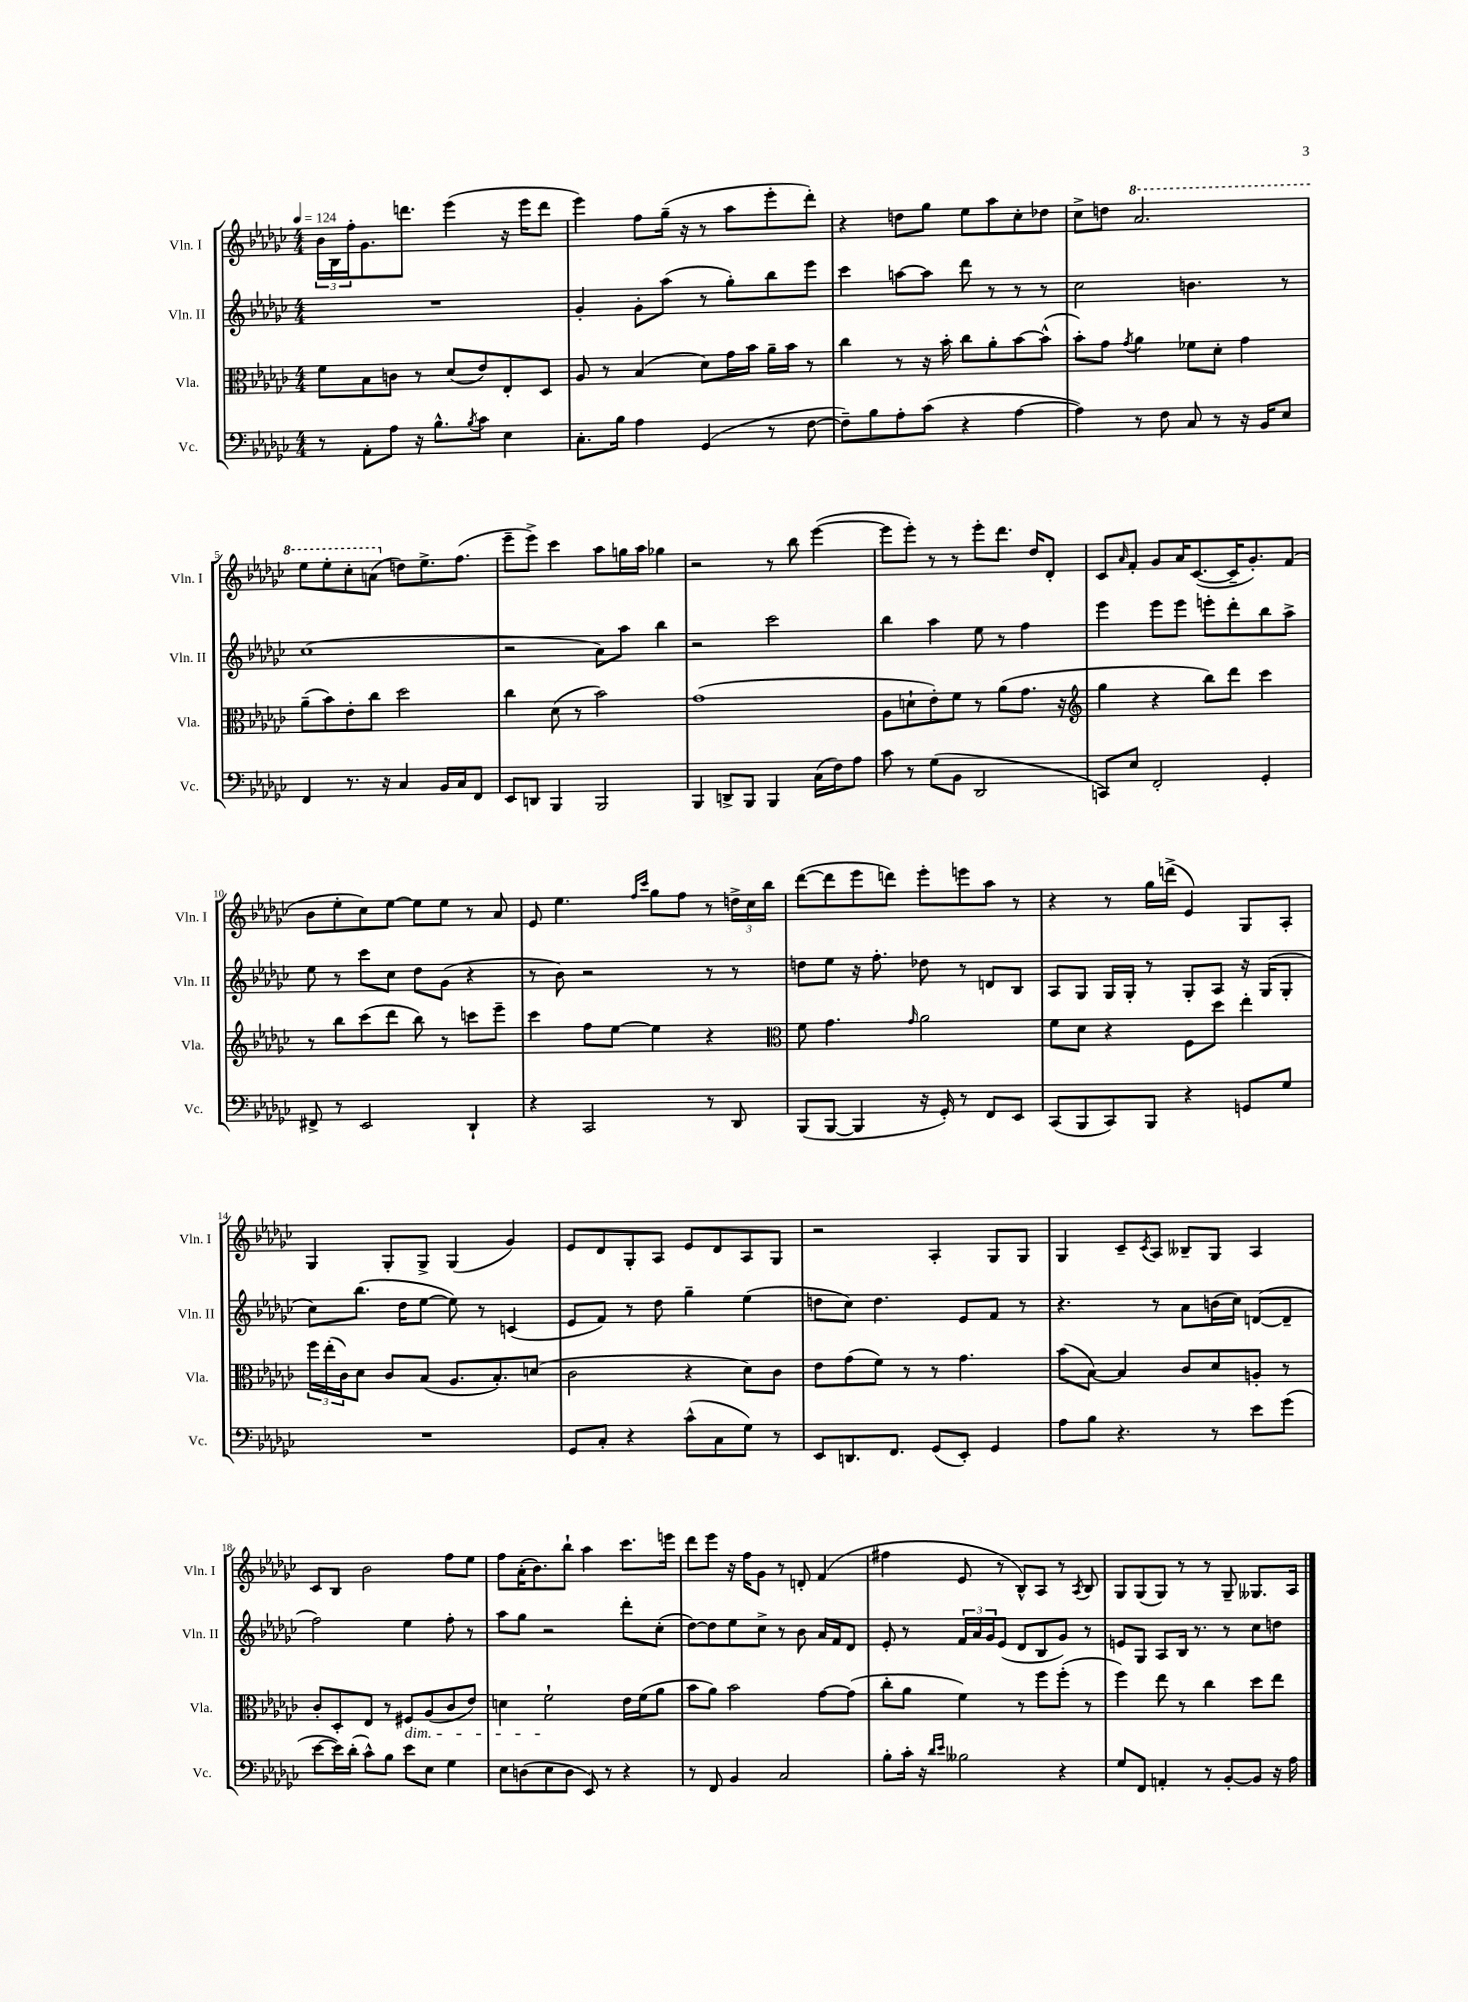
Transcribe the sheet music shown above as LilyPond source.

<<
\new StaffGroup <<
\new Staff = "s0" \with { instrumentName = "Vln. I" shortInstrumentName = "Vln. I" } {
    \clef treble \key ges \major \numericTimeSignature \time 4/4 \tempo 4 = 124
    \tuplet 3/2 { bes'16 bes16 f''16-. } ges'8. d'''8. ees'''4( r16 ees'''16 d'''8 |
    ees'''4) f''8 ges''16--( r16 r8 aes''8 ees'''8-. des'''8-.) |
    r4 d''8 ges''8 ees''8 aes''8 ces''8-. des''8 |
    ces''8-> d''8 \ottava #1 aes''2. |
    ees'''8 ees'''8-. ces'''8-. a''8( \ottava #0 d''8) ees''8.-> f''8.( |
    ees'''8-- ees'''8->) ces'''4 aes''8 g''16 aes''16 ges''4 |
    r2 r8 bes''8 ees'''4~( |
    ees'''8 ees'''8-.) r8 r8 ees'''8-. des'''8. des''16 des'8-. |
    ces'8 \grace { aes'16 } f'8-. ges'8 aes'16 ces'8.~( ces'16-- ges'8.-.) f'8( |
    bes'8 ees''8-. ces''8) ees''8~ ees''8 ees''8 r8 aes'8 |
    ees'8 ees''4. \grace { f''16 ces'''16 } ges''8 f''8 r8 \tuplet 3/2 { d''16-> ces''16 bes''16 } |
    des'''8~( des'''8 ees'''8 d'''8) ees'''8-. e'''8 aes''8 r8 |
    r4 r8 ges''16 d'''16->( ees'4) ges8 aes8-. |
    ges4 ges8-. ges8-> ges4( ges'4) |
    ees'8 des'8 ges8-. aes8 ees'8 des'8 aes8 ges8 |
    r2 aes4-. ges8 ges8 |
    ges4 ces'8-- \acciaccatura { ces'8 } aes8 beses8-- ges8 aes4 |
    ces'8 bes8 bes'2 f''8 ees''8 |
    f''8 aes'16-.( bes'8.) bes''8-! aes''4 ces'''8. e'''16 |
    des'''8 ees'''8 r16 f''16 ges'8 r8 d'8-. f'4( |
    fis''4 ees'8 r8 bes8-^) aes8 r8 \acciaccatura { aes8 } bes8 |
    ges8 ges8( ges8) r8 r8 ges8-- geses8. aes16 \bar "|." |
}
\new Staff = "s1" \with { instrumentName = "Vln. II" shortInstrumentName = "Vln. II" } {
    \clef treble \key ges \major \numericTimeSignature \time 4/4
    R1 |
    ges'4-. ges'8-. aes''8( r8 ges''8-.) bes''8 ees'''8 |
    ces'''4 a''8~ a''8 des'''8 r8 r8 r8 |
    ces''2 b'4. r8 |
    ces''1( |
    r2 aes'8) aes''8 bes''4 |
    r2 ces'''2 |
    bes''4 aes''4 ees''8 r8 f''4 |
    ees'''4 ees'''8 ees'''8 e'''8-. des'''8-. bes''8 aes''8-> |
    ees''8 r8 ces'''8 ces''8 des''8 ges'8( r4 |
    r8 bes'8) r2 r8 r8 |
    d''8 ees''8 r16 f''8.-. des''8 r8 d'8 bes8 |
    aes8 ges8 ges16 ges16-. r8 ges8-. aes8 r16 ges16( ges8-. |
    ces''8) bes''8.( des''16 ees''8~ ees''8) r8 c'4( |
    ees'8 f'8) r8 des''8 ges''4-- ees''4( |
    d''8 ces''8) d''4. ees'8 f'8 r8 |
    r4. r8 aes'8 b'16( ces''16) d'8~( d'8-- |
    f''2) ees''4 f''8-. r8 |
    aes''8 ges''8 r2 des'''8-. ces''8-.( |
    des''8~) des''8 ees''8 ces''8-> r8 bes'8 aes'16 f'16 des'8 |
    ees'8-. r8 \tuplet 3/2 { f'16 aes'16 ges'16 } ees'8( des'8 bes8 ges'8) r8 |
    e'8 ges8 aes8 bes16 r8. r8 ces''8 d''8 \bar "|." |
}
\new Staff = "s2" \with { instrumentName = "Vla." shortInstrumentName = "Vla." } {
    \clef alto \key ges \major \numericTimeSignature \time 4/4
    f'8 bes8 c'8 r8 des'8( ees'8) ees8-. des8 |
    aes8 r8 bes4( des'8) ges'16 bes'16 aes'16-- bes'16 r8 |
    ces''4 r8 r16 bes'16-. ces''8 aes'8-. bes'8~ bes'8-^( |
    bes'8-.) ges'8 \acciaccatura { ges'8 } aes'4 fes'8 des'8-. ges'4 |
    aes'8--( bes'8) ees'8-. ces''8 des''2 |
    ces''4 des'8( r8 bes'2) |
    ges'1( |
    aes8 d'8-! ees'8-.) f'8 r8 aes'8( ges'8. r16 |
    \clef treble ges''4 r4 bes''8) des'''8 ces'''4 |
    r8 bes''8 ces'''8( des'''8 bes''8) r8 c'''8 ees'''8-- |
    ces'''4 f''8 ees''8~ ees''4 r4 |
    \clef alto f'8 ges'4. \grace { ges'16 } aes'2 |
    f'8 des'8 r4 f8 des''8 ees''4-. |
    \tuplet 3/2 { f''16 ees''16-.( ces'16) } des'8 ces'8 bes8( aes8. bes8.-.) d'8( |
    ces'2 r4 des'8) ces'8 |
    ees'8 ges'8( f'8) r8 r8 ges'4. |
    bes'8( bes8~) bes4 ces'8 des'8 a8-. r8 |
    ces'8-. des8-. ees8 r8 fis8\dim aes8( ces'8 ees'8) |
    d'4 f'2-!\! ees'16 f'16( aes'8 |
    bes'8 aes'8) bes'2 ges'8~ ges'8( |
    ces''8-. aes'8 f'4) r8 f''8 f''8-.( r8 |
    f''4) ees''8 r8 ces''4 des''8 ees''8 \bar "|." |
}
\new Staff = "s3" \with { instrumentName = "Vc." shortInstrumentName = "Vc." } {
    \clef bass \key ges \major \numericTimeSignature \time 4/4
    r8 aes,8-. aes8 r16 bes8.-^ \acciaccatura { bes8 } ces'8 ees4 |
    ces8.-. bes16 aes4 ges,4( r8 f8~ |
    f8--) bes8 aes8-. ces'8( r4 aes4~ |
    aes4) r8 f8 ces8 r8 r16 bes,16 ees8 |
    f,4 r8. r16 ces4 bes,16 ces16 f,8 |
    ees,8 d,8 bes,,4 bes,,2 |
    bes,,4 d,8-> bes,,8 bes,,4 ces16( f16) aes8 |
    ces'8 r8 ges8( bes,8 des,2 |
    c,8) ees8 f,2-. ges,4-. |
    fis,8-> r8 ees,2 des,4-! |
    r4 ces,2 r8 des,8 |
    bes,,8( bes,,8~ bes,,4 r16 ges,16-.) r8 f,8 ees,8 |
    ces,8( bes,,8 ces,8) bes,,8 r4 g,8 ges8 |
    R1 |
    ges,8 ces8-. r4 ces'8-^( ces8 ges8) r8 |
    ees,8 d,8. f,8. ges,8( ees,8-.) ges,4 |
    aes8 bes8 r4. r8 ees'8 ges'8( |
    ees'8~ ees'16) des'16-.( ces'8-^) bes8 ees'8 ees8 ges4 |
    ees8 d8( ees8 d8 ees,8) r8 r4 |
    r8 f,8 bes,4 ces2 |
    bes8-. ces'16-. r16 \grace { des'16 ees'16 } beses2 r4 |
    ges8 f,8 a,4-. r8 bes,8~-. bes,8 r16 aes16 \bar "|." |
}
>>
>>
